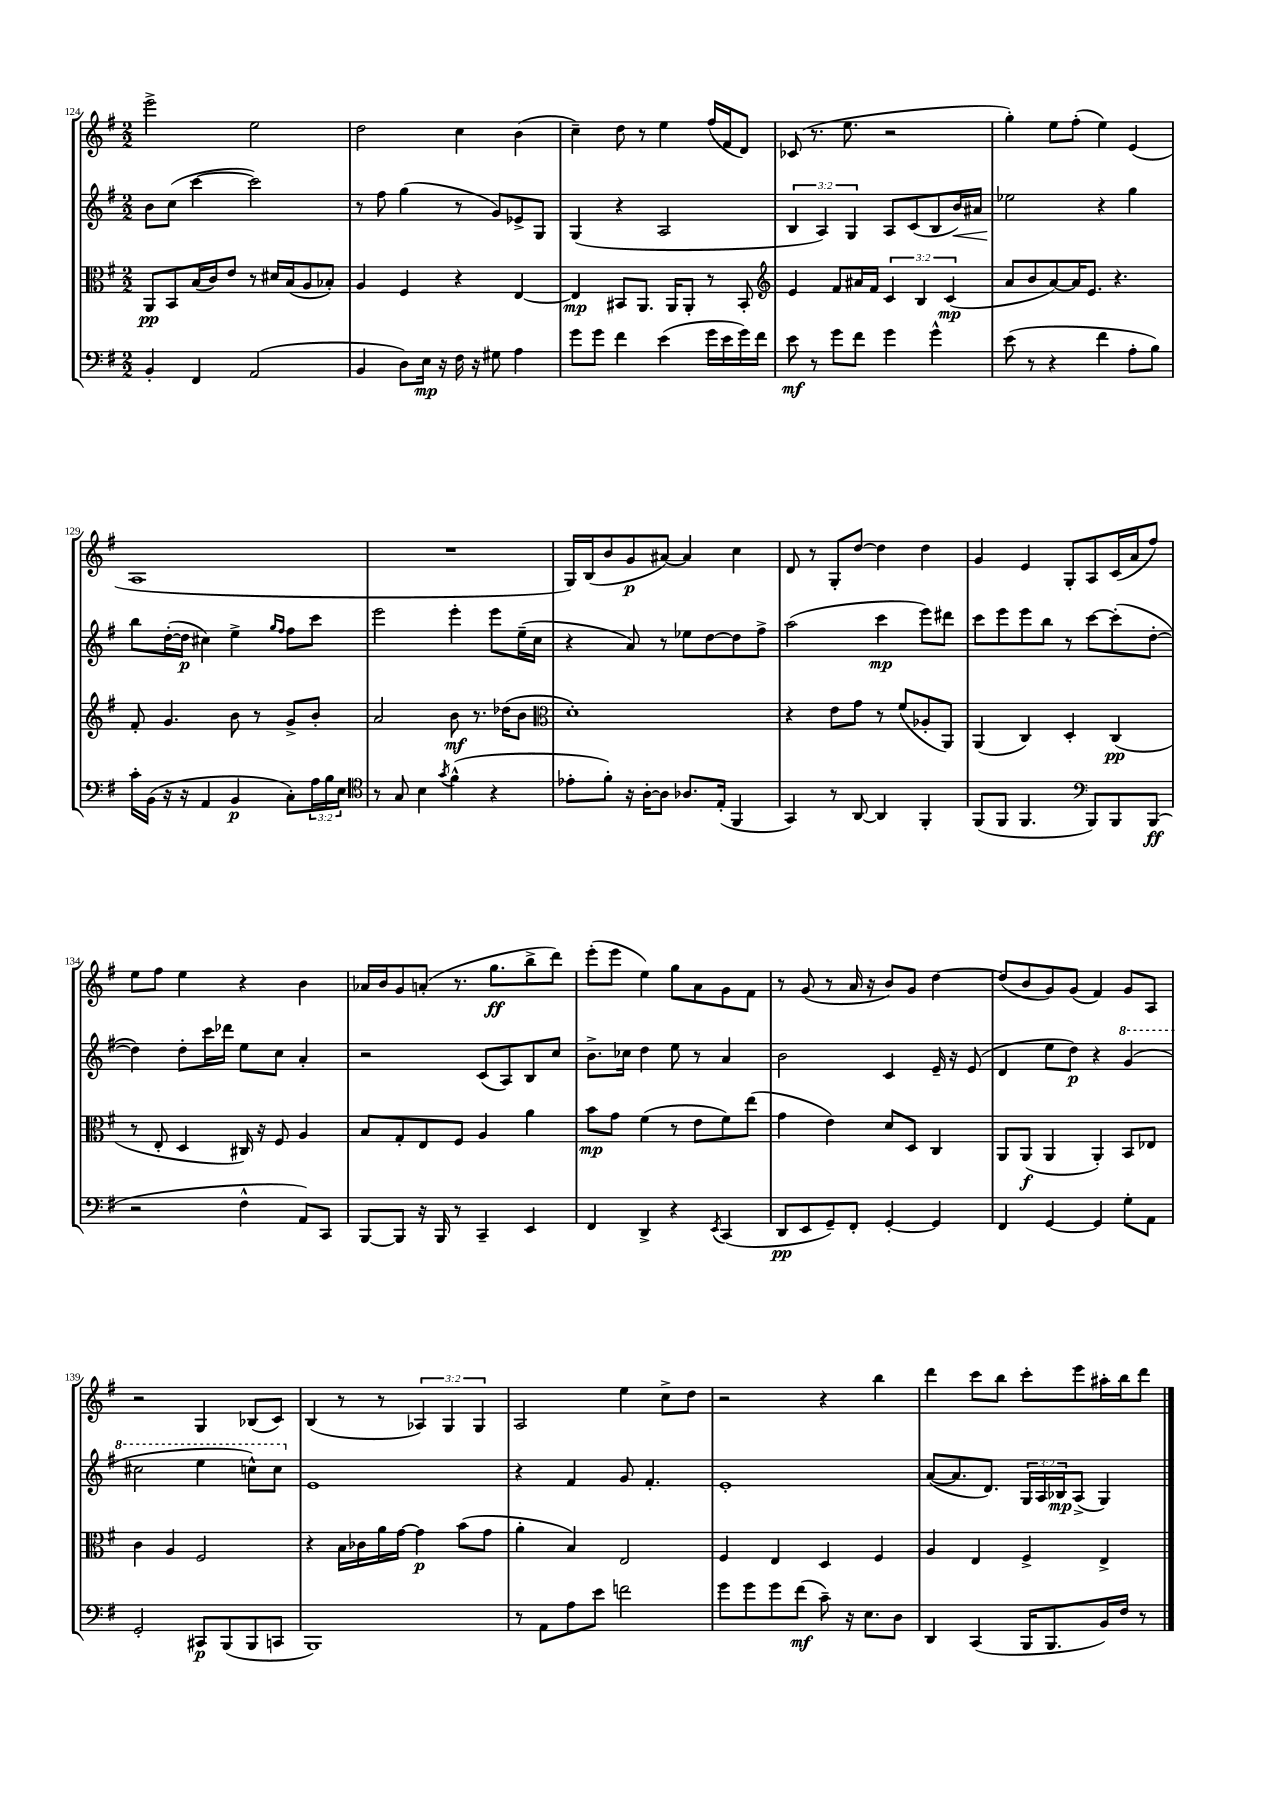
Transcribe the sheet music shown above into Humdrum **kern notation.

**kern	**kern	**kern	**kern
*staff4	*staff3	*staff2	*staff1
*clefF4	*clefC3	*clefG2	*clefG2
*k[f#]	*k[f#]	*k[f#]	*k[f#]
*M2/2	*M2/2	*M2/2	*M2/2
4BB'/	8AA/L	8b\L	2eee^\
.	8BB/	(8cc\J	.
4FF#/	(16B/L	[4ccc\	.
.	16c/J)	.	.
.	8e/J	.	.
(2AA/	8r	2ccc\])	2ee\
.	16d#/LL	.	.
.	(16B/J	.	.
.	8A/	.	.
.	8B-'/J)	.	.
=	=	=	=
4BB/	4A/	8r	2dd\
.	.	8ff#\	.
8D\L)	4F#/	(4gg\	.
16E\Jk	.	.	.
16r	.	.	.
16F#\	4r	8r	4cc\
16r	.	.	.
8G#\	.	8g/L)	.
4A\	[4E/	8e-^/	(4b\
.	.	8G/J	.
=	=	=	=
8g\L	4E/]	(4G/	4cc~\)
8g\J	.	.	.
4f#\	8BB#/L	4r	8dd\
.	8.AA/J	.	8r
(4e\	.	2A/	4ee\
.	16AA/LK	.	.
.	8AA'/J	.	.
16g\LL	8r	.	(16ff#/LL
16e\	.	.	16f#/J
16g\)	8BB#'/	.	8d/J)
16f#\JJ	.	.	.
=	=	=	=
*	*clefG2	*	*
8e\	4e/	6B/	(8c-/
8r	.	.	8.r
.	.	6A/)	.
8g\L	8f#/L	.	.
.	.	.	8.ee\
.	.	6G/	.
8f#\J	16a#/L	.	.
.	16f#/JJ	.	.
4g\	6c/	8A/L	2r
.	.	(8c/	.
.	6B/	.	.
4g^^\	.	8B/	.
.	(6c/	.	.
.	.	16b/L)	.
.	.	16a#/JJ	.
=	=	=	=
(8e\	8a/L	2ee-\	4gg'\)
8r	8b/	.	.
4r	[8a/)	.	8ee\L
.	16a/]K	.	(8ff#'\J
.	8.e/J	.	.
4f#\	.	4r	4ee\)
.	4.r	.	.
8A'\L	.	4gg\	(4e/
8B\J)	.	.	.
=	=	=	=
16c'\LL	8f#'/	8bb\L	1A
(16BB\JJ	.	.	.
16r	4.g/	([16dd'\L	.
16r	.	16dd\]JJ	.
4AA/	.	4cc#\)	.
4BB/	8b\	4ee^\	.
.	8r	.	.
.	.	16qqgg/LL	.
.	.	16qqff#/JJ	.
8C'\L)	8g^/L	8ff#\L	.
24A\L	8b'/J	8ccc\J	.
24B\	.	.	.
24E\JJ	.	.	.
=	=	=	=
*clefC4	*	*	*
8r	2a/	2eee\	1r
8G/	.	.	.
4B\	.	.	.
8qg/	.	.	.
(4f#^^\	8b\	4eee'\	.
.	8.r	.	.
4r	.	8eee\L	.
.	(16dd-\LK	.	.
.	8b\J	(16ee~\L	.
.	.	16cc\JJ	.
=	=	=	=
*	*clefC3	*	*
8e-'\L	1d')	4r	16G/LL)
.	.	.	(16B/J
8f#'\J)	.	.	8b/
16r	.	8a/)	8g/
[16A'\LK	.	.	.
8A\]J	.	8r	[8a#/J)
8.A-/L	.	8ee-\L	4a#/]
.	.	[8dd\	.
(16E'/Jk	.	.	.
4FF#/	.	8dd\]	4cc\
.	.	8ff#^\J	.
=	=	=	=
4GG/)	4r	(2aa\	8d/
.	.	.	8r
8r	8e\L	.	8G'/L
[8AA/	8g\J	.	[8dd/J
4AA/]	8r	4ccc\	4dd\]
.	(8f#/L	.	.
4FF#'/	8A-'/	8eee\L)	4dd\
.	8AA/J)	8ddd#\J	.
=	=	=	=
(8FF#/L	(4AA/	8ccc\L	4g/
8FF#/J	.	8eee\	.
4.FF#/	4C/)	8eee\	4e/
.	.	8bb\J	.
.	4D'/	8r	8G'/L
*clefF4	*	*	*
8BBB/L)	.	[8ccc\L	8A/
8BBB/	(4C/	(8ccc'\]	(16c/L
.	.	.	16a/J
(8BBB/J	.	[8dd'\J	8ff#/J)
=	=	=	=
2r	8r	4dd\])	8ee\L
.	8E'/	.	8ff#\J
.	4D/	8dd'\L	4ee\
.	.	16ccc\L	.
.	.	16ddd-\JJ	.
4F#^^\	16C#/)	8ee\L	4r
.	16r	.	.
.	8F#/	8cc\J	.
8AA/L)	4A/	4a'/	4b\
8CC/J	.	.	.
=	=	=	=
[8BBB/L	8B/L	2r	16a-/LL
.	.	.	16b/J
8BBB/]J	8G'/	.	8g/
16r	8E/	.	(8a'/J
16BBB/	.	.	.
8r	8F#/J	.	8.r
4CC~/	4A/	(8c/L	.
.	.	.	8.gg\L
.	.	8A/)	.
4EE/	4a\	8B/	8bb^\
.	.	8cc/J	8ddd\J)
=	=	=	=
4FF#/	8b\L	8.b^\L	(8eee'\L
.	8g\J	.	8eee\J
.	.	16cc-\Jk	.
4DD^/	(4f#\	4dd\	4ee\)
4r	8r	8ee\	8gg\L
.	8e\L	8r	8a\
8qEE/	.	.	.
(4CC/	8f#\)	4a/	8g\
.	(8ee\J	.	8f#\J
=	=	=	=
8DD/L	4g\	2b\	8r
8EE/	.	.	(8g/
8GG~/)	4e\)	.	8r
8FF#'/J	.	.	16a/
.	.	.	16r
[4GG'/	8d/L	4c/	8b/L)
.	8D/J	.	8g/J
4GG/]	4C/	16e~/	[4dd\
.	.	16r	.
.	.	(8e/	.
=	=	=	=
4FF#/	8AA/L	4d/	(8dd/]L
.	(8AA/J	.	8b/
[4GG/	4AA/	8ee\L	8g/)
.	.	8dd\J)	(8g/J
4GG/]	4AA'/)	4r	4f#/)
8G'\L	8BB/L	(4gg/	8g/L
8AA\J	8E-/J	.	8A/J
=	=	=	=
2GG'/	4c\	2ccc#\	2r
.	4A/	.	.
8CC#/L	2F#/	4eee\	4G/
(8BBB/	.	.	.
8BBB/	.	8ccc^^\L)	(8B-/L
8CC/J	.	8ccc\J	8c/J)
=	=	=	=
1BBB)	4r	1e	(4B/
.	16B\LL	.	8r
.	16c-\	.	.
.	16a\	.	8r
.	[16g\JJ	.	.
.	4g\]	.	6A-/)
.	.	.	6G/
.	(8b\L	.	.
.	.	.	6G/
.	8g\J	.	.
=	=	=	=
8r	4a'\	4r	2A/
8AA\L	.	.	.
8A\	4B/)	4f#/	.
8e\J	.	.	.
2f\	2E/	8g/	4ee\
.	.	4.f#'/	.
.	.	.	8cc^\L
.	.	.	8dd\J
=	=	=	=
8g\L	4F#/	1e'	2r
8g\	.	.	.
8g\	4E/	.	.
(8f#\J	.	.	.
8c~\)	4D/	.	4r
16r	.	.	.
8.E\L	.	.	.
.	4F#/	.	4bb\
8D\J	.	.	.
=	=	=	=
4DD/	4A/	([8a/L	4ddd\
.	.	8.a/]	.
(4CC/	4E/	.	8ccc\L
.	.	8.d/J)	.
.	.	.	8bb\J
16BBB/LK	4F#^/	24G/LL	8ccc'\L
.	.	24A/	.
8.BBB/	.	.	.
.	.	24B-/J	.
.	.	(8A^/J	8eee\
16BB/L)	4E^/	4G/)	16aa#'\L
16F#/JJ	.	.	16bb\J
8r	.	.	8ddd\J
==	==	==	==
*-	*-	*-	*-
